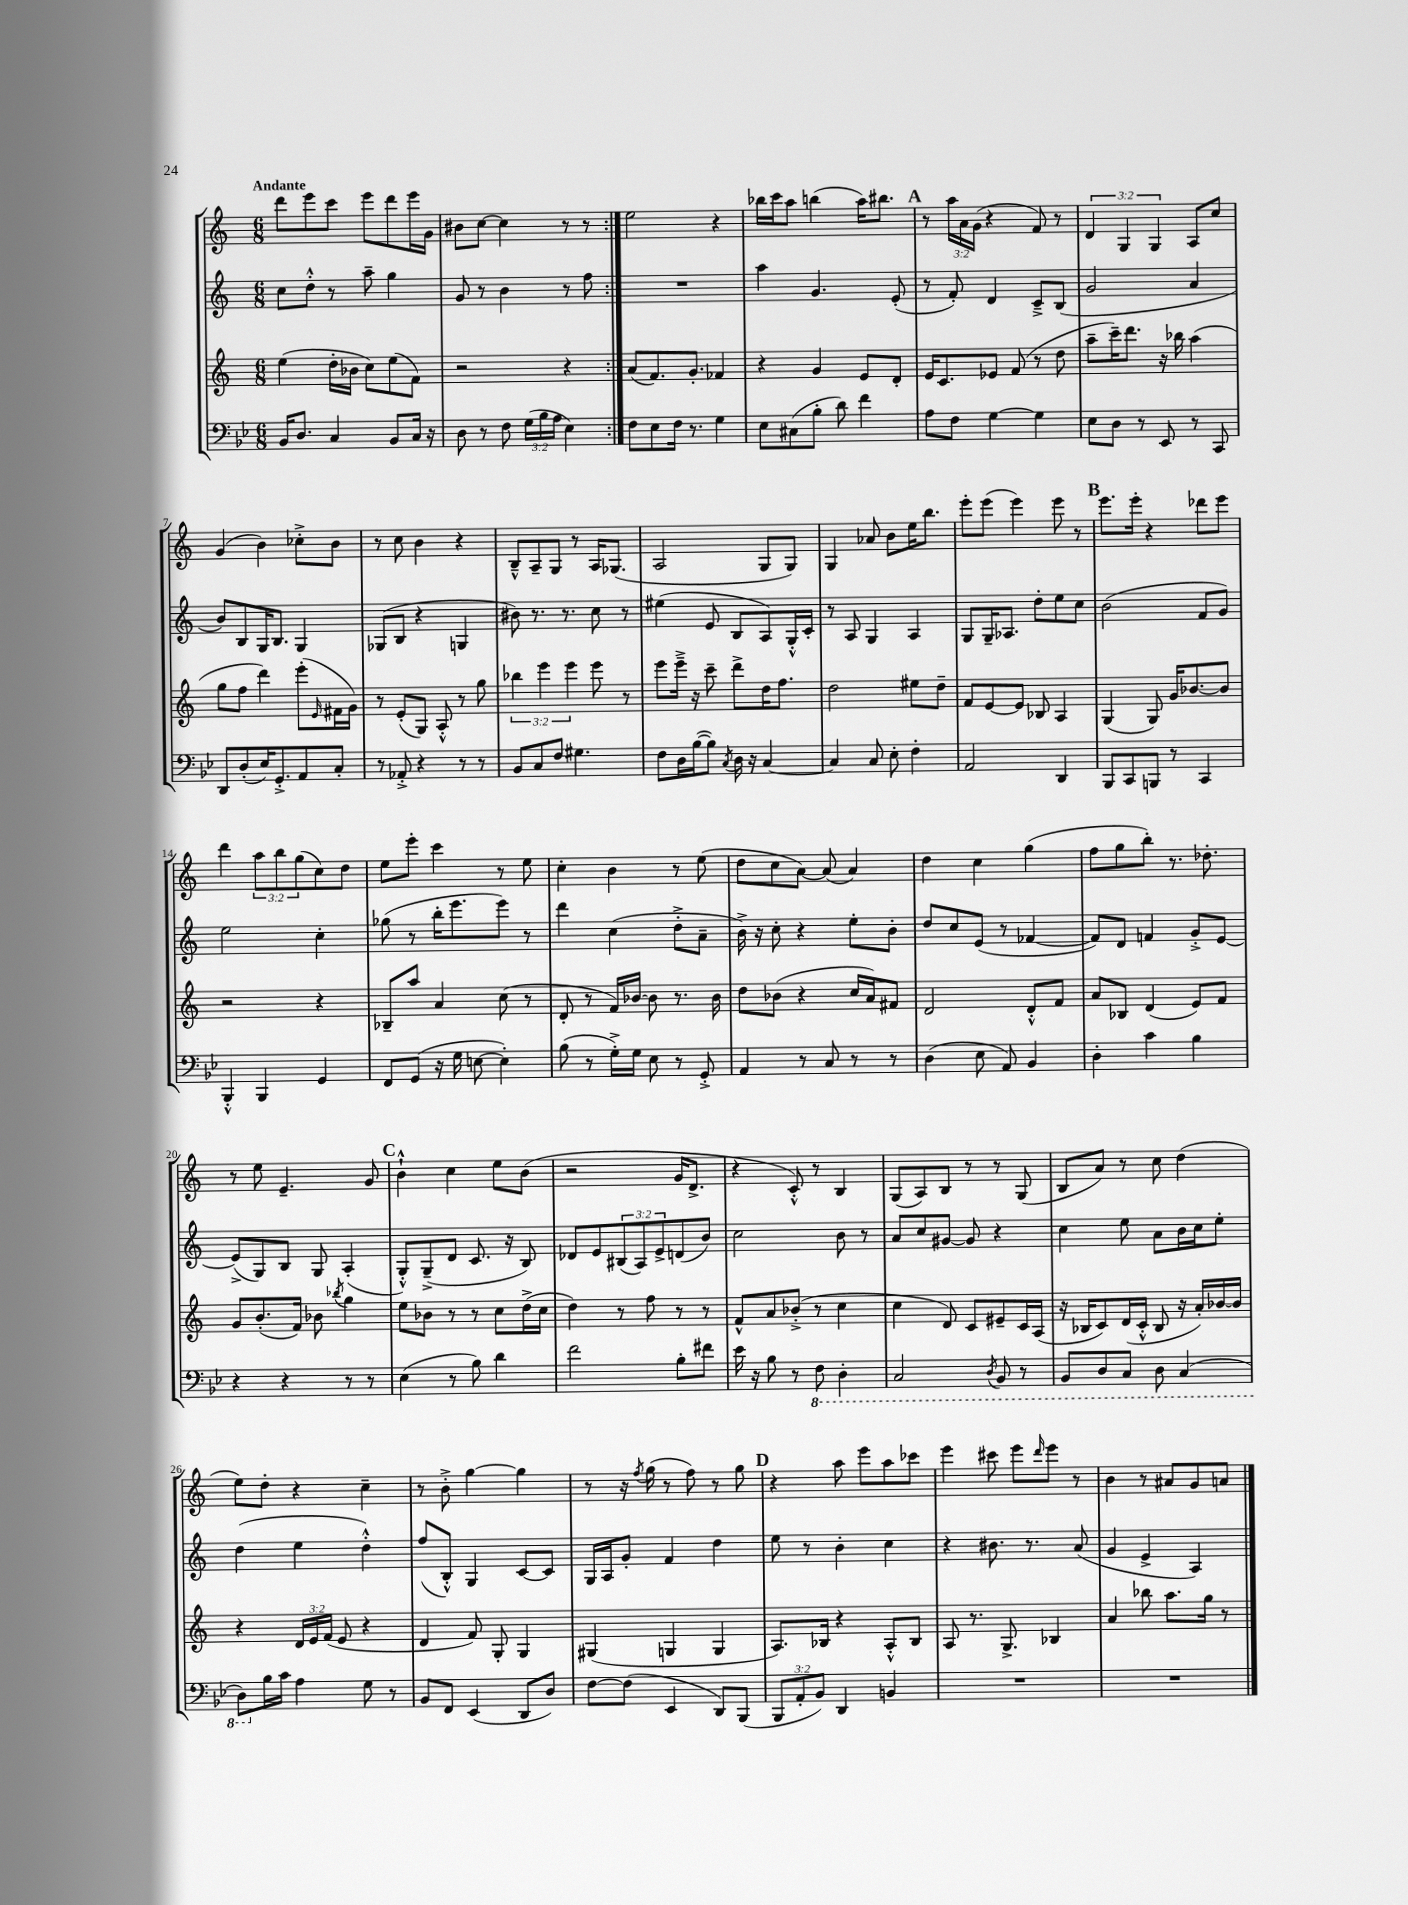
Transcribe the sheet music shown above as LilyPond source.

<<
\new StaffGroup <<
\new Staff = "s0" {
    \clef treble \key c \major \numericTimeSignature \time 6/8 \override Staff.TupletNumber.text = #tuplet-number::calc-fraction-text \tempo "Andante"
    \repeat volta 2 { d'''8 e'''8 c'''8 e'''8 d'''8 e'''16 g'16 |
    bis'8 c''8~ c''4 r8 r8 | }
    e''2 r4 |
    bes''16 c'''16 a''8 b''4( a''16) bis''8. |
    \mark \markup { \bold "A" } r8 \tuplet 3/2 { a''16 a'16 g'16( } r4 f'8) r8 |
    \tuplet 3/2 { d'4 g4 g4 } a8 c''8 |
    g'4( b'4) ces''8-.-> b'8 |
    r8 c''8 b'4 r4 |
    b8---^ a8-- g8 r8 a16 ges8.( |
    a2 g8 g8) |
    g4 aes'8 b'8 e''16 b''8. |
    e'''8-. e'''8( e'''4) e'''8 r8 |
    \mark \markup { \bold "B" } e'''8. e'''16-. r4 des'''8 e'''8 |
    d'''4 \tuplet 3/2 { a''8 b''8 g''8( } c''8) d''8 |
    e''8 e'''8-. c'''4 r8 e''8 |
    c''4-. b'4 r8 e''8( |
    d''8 c''8 a'8~) a'8( a'4) |
    d''4 c''4 g''4( |
    f''8 g''8 b''8-.) r8. des''8.-. |
    r8 e''8 e'4.-- g'8 |
    \mark \markup { \bold "C" } b'4-!-^ c''4 e''8 b'8( |
    r2 g'16 d'8.-> |
    r4 c'8-.-^) r8 b4 |
    g8( a8) b8 r8 r8 g8( |
    b8 a'8) r8 c''8 d''4( |
    e''8) d''8-. r4 c''4-- |
    r8 b'8-.-> g''4~ g''4 |
    r8 r16 \acciaccatura { f''8 } g''16( r8 f''8) r8 g''8 |
    \mark \markup { \bold "D" } r4 a''8 e'''8 a''8 ces'''8 |
    e'''4 cis'''8 e'''8 \grace { d'''16 } e'''8 r8 |
    b'4 r8 ais'8 g'8 a'8 \bar "|." |
}
\new Staff = "s1" {
    \clef treble \key c \major \numericTimeSignature \time 6/8 \override Staff.TupletNumber.text = #tuplet-number::calc-fraction-text
    \repeat volta 2 { c''8 d''8-.-^ r8 a''8-- g''4 |
    g'8 r8 b'4 r8 f''8 | }
    R2. |
    a''4 g'4. e'8-.( |
    \mark \markup { \bold "A" } r8 f'8-.) d'4 c'8---> b8( |
    g'2 a'4 |
    b'8) b8 g16 b8. g4 |
    ges8( b8 r4 g4 |
    bis'8) r8. r8. c''8 r8 |
    eis''4( e'8 b8 a8) g16-.-^ c'16-. |
    r8 a8 g4 a4 |
    g8 g16-- aes8. d''8-. e''8 c''8 |
    \mark \markup { \bold "B" } b'2( f'8 g'8) |
    e''2 c''4-. |
    ges''8( r8 b''16-. e'''8. e'''8) r8 |
    d'''4 c''4( d''8-.-> a'8-- |
    b'16->) r16 c''8-. r4 e''8-. b'8-. |
    d''8 c''8 e'8( r8 fes'4~ |
    fes'8) d'8 f'4 g'8-.-> e'8~ |
    e'8->( g8) b8 g8 a4-.( |
    \mark \markup { \bold "C" } g8-.-^) g8--->( d'8 c'8. r16 b8) |
    des'8 e'8 \tuplet 3/2 { bis8( a8) e'8-> } d'8( b'8) |
    c''2 b'8 r8 |
    a'8 c''8 gis'8~ gis'8 r4 |
    c''4 e''8 a'8 b'16 c''16 e''8-. |
    d''4( e''4 d''4-.-^) |
    f''8( b8-.-^) g4 c'8~ c'8 |
    g16 a16 g'8-. f'4 d''4 |
    \mark \markup { \bold "D" } e''8 r8 b'4-. c''4 |
    r4 bis'8. r8. a'8( |
    g'4 e'4-> a4) \bar "|." |
}
\new Staff = "s2" {
    \clef treble \key c \major \numericTimeSignature \time 6/8 \override Staff.TupletNumber.text = #tuplet-number::calc-fraction-text
    \repeat volta 2 { e''4( d''16-. bes'16 c''8) e''8( f'8) |
    r2 r4 | }
    a'8( f'8.) g'8.-. fes'4 |
    r4 g'4 e'8 d'8-. |
    \mark \markup { \bold "A" } e'16 c'8. ees'8 f'8( r8 d''8 |
    a''8-- c'''16--) d'''8. r16 bes''16 a''4( |
    g''8 f''8 d'''4) e'''8-.( \grace { e'16 } fis'16 g'16) |
    r8 e'8-.( g8) a8-.-^ r8 g''8 |
    \tuplet 3/2 { bes''4 e'''4 e'''4 } e'''8 r8 |
    e'''8 e'''16---> r16 c'''8-- d'''8-> d''16 f''8. |
    d''2 eis''8 d''8-- |
    f'8 e'8~ e'8 bes8 a4 |
    \mark \markup { \bold "B" } g4( g8) g'16 bes'8.~ bes'8 |
    r2 r4 |
    bes8-- a''8 a'4 c''8( r8 |
    d'8-. r8 f'16) bes'16~ bes'8 r8. bes'16 |
    d''8 bes'8( r4 c''16 a'16) fis'8 |
    d'2 d'8-.-^ f'8 |
    a'8 bes8 d'4( e'8) f'8 |
    g'8 b'8.-.( f'16) bes'8 \acciaccatura { bes''8 } g''4 |
    \mark \markup { \bold "C" } e''8 bes'8 r8 r8 c''8 d''16->( c''16 |
    d''4) r8 f''8 r8 r8 |
    f'8-^ a'8 bes'8-.->( r8 c''4 |
    c''4 d'8) c'8 eis'8-- c'16 a16( |
    r16 bes16 c'8) d'16( c'16-.-^ bes8 r16 a'16-.) bes'16~ bes'16 |
    r4 \tuplet 3/2 { d'16 e'16 f'16( } e'8 r4 |
    d'4 f'8) g8-. g4 |
    gis4( g4 g4 |
    \mark \markup { \bold "D" } a8.) bes16 r4 a8-.-^ bes8 |
    a8 r8. g8.-> bes4 |
    a'4 bes''8 a''8. g''16 r8 \bar "|." |
}
\new Staff = "s3" {
    \clef bass \key bes \major \numericTimeSignature \time 6/8 \override Staff.TupletNumber.text = #tuplet-number::calc-fraction-text
    \repeat volta 2 { bes,16 d8. c4 bes,8 c16 r16 |
    d8 r8 f8 \tuplet 3/2 { g16( bes16 a16 } ees4) | }
    f8 ees8 f16 r8. g4 |
    ees8 cis8( bes8-. d'8) f'4 |
    \mark \markup { \bold "A" } a8 f8 g4~ g4 |
    ees8 d8 r8 ees,8 r8 c,8 |
    d,8 d8-.( ees16) g,8.-.-> a,8 c8-. |
    r8 aes,8-.-> r4 r8 r8 |
    bes,8 c8 f8 gis4. |
    f8 d16 bes16~( bes8) \acciaccatura { c8 } d16 r16 c4~ |
    c4 c8 ees8-. f4-. |
    a,2 d,4 |
    \mark \markup { \bold "B" } bes,,8 c,8 b,,8 r8 c,4 |
    bes,,4-.-^ bes,,4 g,4 |
    f,8 g,8( r16 g16 e8~ e4-.) |
    bes8( r8 g16-.->) g16 ees8 r8 g,8-.-> |
    a,4 r8 c8 r8 r8 |
    d4( ees8 a,8) bes,4 |
    d4-. c'4 bes4 |
    r4 r4 r8 r8 |
    \mark \markup { \bold "C" } ees4( r8 bes8) d'4 |
    f'2 bes8-. fis'8 |
    ees'16 r16 bes8 r8 \ottava #-1 f,8 d,4-. |
    c,2 \acciaccatura { d,8 } bes,,8 r8 |
    bes,,8 d,8 c,8 d,8 c,4( |
    d,8) \ottava #0 bes16 c'16 a4 g8 r8 |
    bes,8 f,8 ees,4( d,8 d8) |
    f8~ f8( ees,4 d,8) bes,,8( |
    \mark \markup { \bold "D" } \tuplet 3/2 { bes,,8 a,8-. bes,8) } d,4 b,4 |
    R2. |
    R2. \bar "|." |
}
>>
>>
